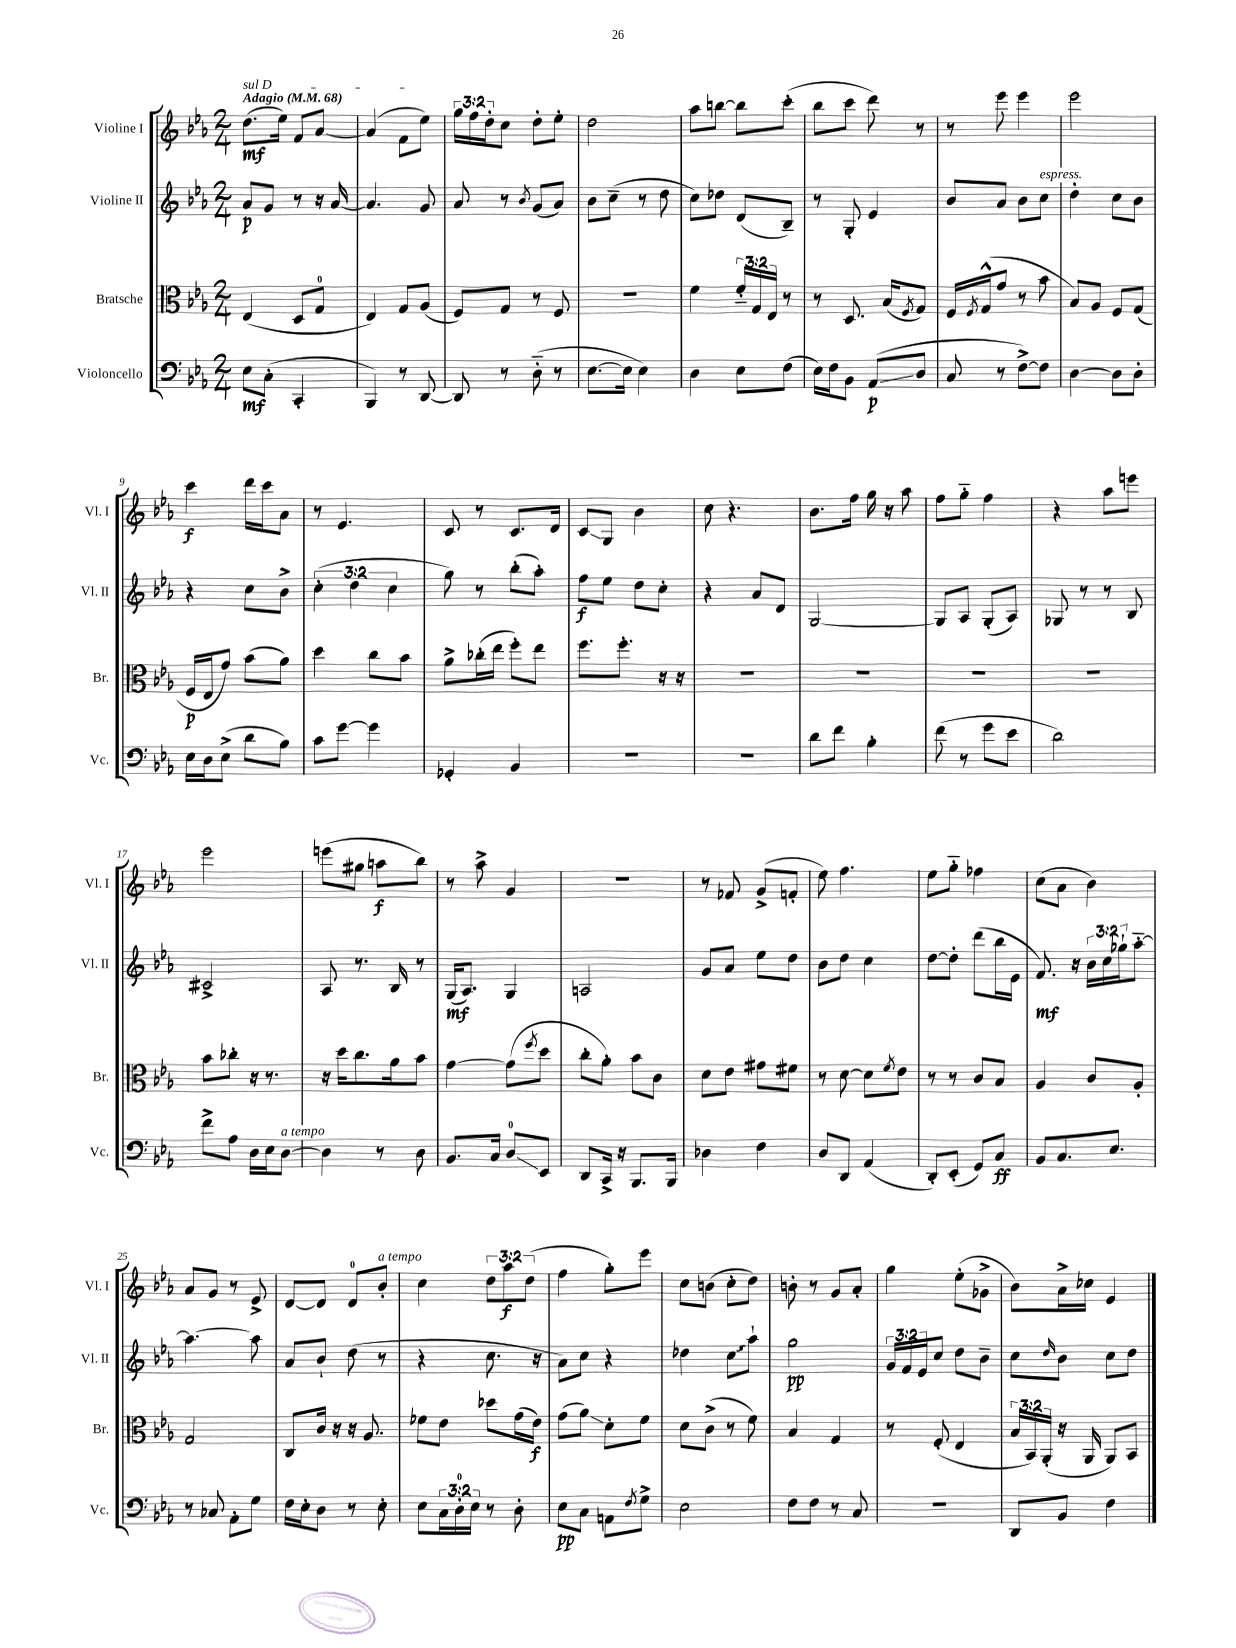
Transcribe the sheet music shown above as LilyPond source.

<<
\new StaffGroup <<
\new Staff = "s0" \with { instrumentName = "Violine I" shortInstrumentName = "Vl. I" } {
    \clef treble \key ees \major \numericTimeSignature \time 2/4 \override Staff.TupletNumber.text = #tuplet-number::calc-fraction-text \tempo "Adagio" 4 = 68
    \once \override TextSpanner.bound-details.left.text = \markup { \italic "sul D" } d''8.\mf\startTextSpan( ees''16) f'8 aes'8~ |
    aes'4( f'8 ees''8\stopTextSpan) |
    \tuplet 3/2 { g''16 f''16 d''16-. } c''8 d''8-. ees''8-. |
    d''2 |
    aes''8 b''8~ b''8 c'''8-.( |
    bes''8 c'''8 d'''8) r8 |
    r8 ees'''8 ees'''4 |
    ees'''2 |
    c'''4\f d'''16 c'''16 aes'8 |
    r8 ees'4. |
    c'8 r8 c'8. d'16 |
    c'8\glissando g8 bes'4 |
    c''8 r4. |
    bes'8. f''16 g''16 r16 aes''8 |
    f''8 g''8-_ f''4 |
    r4 aes''8 e'''8 |
    ees'''2 |
    e'''8( gis''8 a''8\f bes''8) |
    r8 aes''8-> g'4 |
    r2 |
    r8 fes'8 g'8->( f'8-. |
    ees''8) f''4. |
    ees''8 g''8-_ fes''4 |
    c''8( aes'8 bes'4) |
    aes'8 g'8 r8 ees'8-> |
    d'8~ d'8 d'8-0 bes'8-.^\markup { \italic "a tempo" } |
    c''4 \tuplet 3/2 { d''8 aes''8\f d''8( } |
    f''4 g''8-.) ees'''8 |
    c''8 b'8( c''8-. d''8) |
    b'8-. r8 g'8 aes'8-. |
    g''4 ees''8-.( ges'8-> |
    bes'8) aes'16-> ces''16 ees'4 \bar "|." |
}
\new Staff = "s1" \with { instrumentName = "Violine II" shortInstrumentName = "Vl. II" } {
    \clef treble \key ees \major \numericTimeSignature \time 2/4 \override Staff.TupletNumber.text = #tuplet-number::calc-fraction-text
    aes'8\p g'8 r8 r16 aes'16~ |
    aes'4. g'8 |
    aes'8 r8 \acciaccatura { bes'8 } g'8( aes'8) |
    bes'8 c''8--( r8 d''8 |
    c''8) des''8 d'8( bes8--) |
    r8 g8-. ees'4 |
    bes'8 aes'8 bes'8 c''8^\markup { \italic "espress." } |
    d''4-. c''8 bes'8 |
    r4 c''8 bes'8-> |
    \tuplet 3/2 { c''4-.( d''4 c''4 } |
    g''8) r8 bes''8-.( aes''8-.) |
    f''8\f ees''8 d''8 c''8-. |
    r4 aes'8 d'8 |
    g2~ |
    g8 aes8 g8-.( aes8) |
    ges8 r8 r8 bes8 |
    cis'2-> |
    aes8 r8. bes16 r8 |
    g16\mf( aes8.) g4 |
    a2 |
    g'8 aes'8 ees''8 d''8 |
    bes'8 d''8 c''4 |
    d''8~ d''8-. d'''8( bes''16 ees'16 |
    f'8.\mf) r16 \tuplet 3/2 { bes'16 c''16 ges''16-! } aes''8~-_ |
    aes''4.~ aes''8 |
    aes'8 bes'8-! d''8( r8 |
    r4 c''8. r16 |
    aes'8) c''8 r4 |
    des''4 \once \override Glissando.style = #'zigzag c''8\glissando aes''8-! |
    g''2\pp |
    \tuplet 3/2 { g'16 f'16 ees'16 } c''8 d''8 bes'8-- |
    c''8 \grace { d''16 } bes'8 c''8 d''8 \bar "|." |
}
\new Staff = "s2" \with { instrumentName = "Bratsche" shortInstrumentName = "Br." } {
    \clef alto \key ees \major \numericTimeSignature \time 2/4 \override Staff.TupletNumber.text = #tuplet-number::calc-fraction-text
    ees4( d8 g8-0 |
    ees4) g8 aes8( |
    f8) g8 r8 f8 |
    R2 |
    f'4 \tuplet 3/2 { f'16-_ g16 ees16 } r8 |
    r8 d8. bes16( \acciaccatura { f8 } g8) |
    f16 \acciaccatura { f8 } g16-^( g'8 r8 bes'8 |
    bes8) aes8 f8 g8( |
    f16\p ees16 g'8) bes'8( aes'8) |
    d''4 c''8 bes'8 |
    aes'8-> ces''16-.( ees''16 f''8-.) ees''8 |
    f''8. f''8.-. r16 r16 |
    R2 |
    R2 |
    R2 |
    R2 |
    bes'8 ces''8-. r16 r8. |
    r16 d''16 c''8. aes'16 bes'8 |
    g'4~ g'8( \acciaccatura { f''8 } d''8 |
    c''8-. aes'8-.) bes'8 c'8 |
    d'8 ees'8 gis'8 fis'8 |
    r8 d'8~ d'8 \acciaccatura { f'8 } ees'8 |
    r8 r8 c'8 bes8 |
    aes4 c'8 aes8-. |
    g2 |
    c8 c'16 r16 r16 aes8. |
    fes'8 ees'8 des''8 g'16( ees'16\f) |
    g'8( aes'8\glissando) d'8-. f'8 |
    d'8 c'8->( r8 f'8) |
    bes4 g4 |
    r8 f8-.( ees4 |
    \tuplet 3/2 { bes16 bes,16) aes,16-.( } r16 aes,16 aes,8) bes,8 \bar "|." |
}
\new Staff = "s3" \with { instrumentName = "Violoncello" shortInstrumentName = "Vc." } {
    \clef bass \key ees \major \numericTimeSignature \time 2/4 \override Staff.TupletNumber.text = #tuplet-number::calc-fraction-text
    ees8\mf c8-.( c,4-. |
    bes,,4) r8 d,8~ |
    d,8 r8 d8-_( r8 |
    ees8.~ ees16 ees4) |
    d4 ees8 f8( |
    ees16) f16 bes,8 aes,8\glissando\p( d8 |
    c8 r8 f8~->) f8 |
    d4~ d8 d8-. |
    ees16 d16 ees8->( d'8 bes8) |
    c'8 g'8~ g'4 |
    ges,4-. bes,4 |
    R2 |
    R2 |
    d'8 f'8 bes4-. |
    f'8( r8 g'8 ees'8 |
    d'2) |
    f'8-> aes8 d16 ees16 d8~^\markup { \italic "a tempo" } |
    d4 r8 d8 |
    bes,8. c16 d8-0\glissando ees,8 |
    d,8 c,16-> r16 bes,,8. bes,,16 |
    des4 f4 |
    d8 d,8 aes,4( |
    d,8-.) ees,8-.( g,8) c8\ff |
    bes,8 c8. ees8. |
    r8 ces8 aes,8-. g8 |
    f16 ees16-. d8 r8 ees8-. |
    ees8 \tuplet 3/2 { c16 d16-0-. ees16 } r8 d8-. |
    ees8\pp c8 a,8 \acciaccatura { f8 } g8-> |
    ees2 |
    f8 f8 r8 c8 |
    r2 |
    d,8 bes,8 f4 \bar "|." |
}
>>
>>
